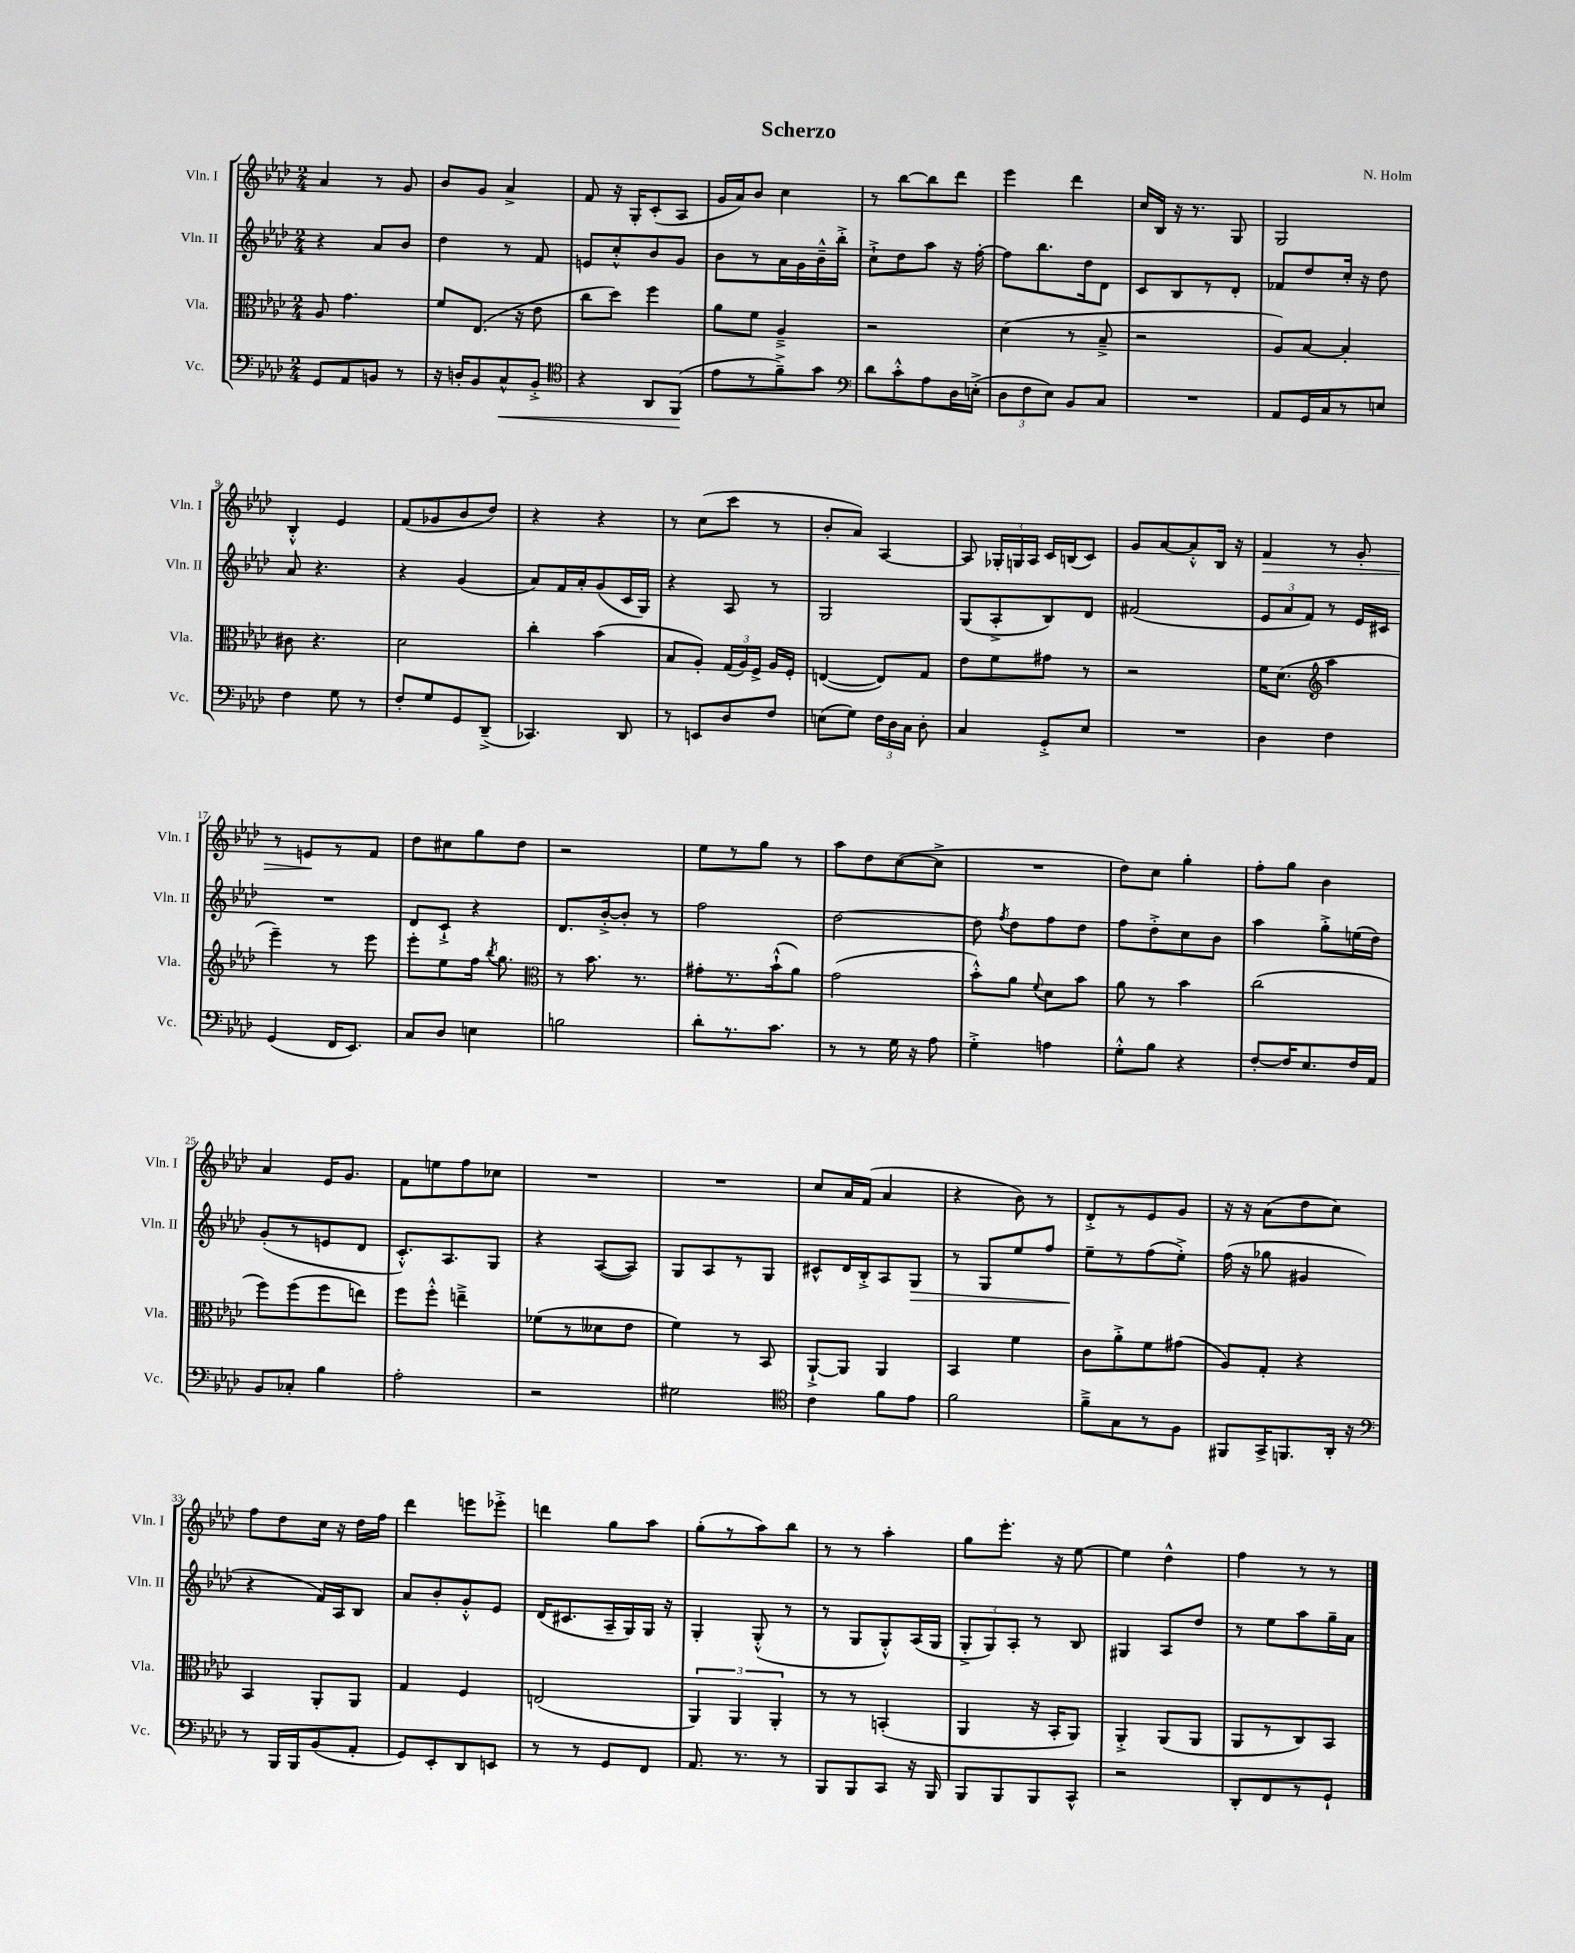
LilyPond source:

\header { title = "Scherzo" composer = "N. Holm" }
<<
\new StaffGroup <<
\new Staff = "s0" \with { instrumentName = "Vln. I" shortInstrumentName = "Vln. I" } {
    \clef treble \key aes \major \numericTimeSignature \time 2/4
    \autoBeamOff aes'4 r8 g'8 |
    bes'8[ g'8] aes'4-> |
    f'8 r16 g16[-. c'8-.( aes8] |
    g'16[ aes'16) bes'8] c''4 |
    r8 bes''8[~ bes''8 des'''8] |
    ees'''4 des'''4 |
    c''16[ bes16] r16 r8. g8 |
    g2 |
    bes4-.-^ ees'4 |
    f'8[( ges'8 bes'8 des''8]) |
    r4 r4 |
    r8 c''8[( c'''8] r8 |
    bes'8[-. aes'8]) aes4~ |
    aes8 \tuplet 3/2 { ges16[-. g16 aes16] } c'16[ b16( c'8]) |
    g'8[ aes'8~ aes'8-.-^ bes16] r16 |
    f'4\> r8 g'8-. |
    r8 e'8[\! r8 f'8] |
    des''8[ cis''8 g''8 des''8] |
    r2 |
    ees''8[ r8 g''8] r8 |
    aes''8[ des''8 c''8~( c''8]-> |
    R2 |
    des''8[) c''8] g''4-. |
    f''8[-. g''8] bes'4 |
    aes'4 ees'16[ g'8.] |
    f'8[ e''8 f''8 ces''8] |
    R2 |
    R2 |
    c''8[ aes'16 f'16]( aes'4 |
    r4 bes'8) r8 |
    des'8[-.-> r8 ees'8 g'8] |
    r16 r16 aes'8[( des''8 c''8]) |
    f''8[ des''8 c''16] r16 des''16[ f''16] |
    des'''4 e'''8[ ees'''8]-.-> |
    d'''4 g''8[ aes''8] |
    g''8[-.( r8 aes''8) bes''8] |
    r8 r8 aes''4-. |
    g''8[ ees'''8.]-. r16 ees''8~ |
    ees''4 des''4-^ |
    f''4 r8 r8 \bar "|." |
}
\new Staff = "s1" \with { instrumentName = "Vln. II" shortInstrumentName = "Vln. II" } {
    \clef treble \key aes \major \numericTimeSignature \time 2/4
    \autoBeamOff r4 aes'8[ bes'8] |
    des''4 r8 f'8 |
    e'8[ c''8-.-^ bes'8 g'8] |
    bes'8[ r8 aes'16 g'16 bes'16---^ bes''16]-.-> |
    c''8[-!-> des''8 aes''8] r16 f''16~-. |
    f''8[ bes''8. des''16 des'8] |
    c'8[ bes8 r8 des'8]-. |
    fes'8[ des''8 c''16]-. r16 des''8 |
    aes'8 r4. |
    r4 g'4( |
    aes'8[) f'16 aes'16-. g'8( c'16 g16]) |
    r4 aes8 r8 |
    g2 |
    g8[( aes8-.-> bes8) des'8] |
    fis'2( |
    \tuplet 3/2 { ees'8[ aes'8 f'8]) } r8 ees'16[ cis'16] |
    R2 |
    des'8[ c'8]-!-> r4 |
    des'8.[ bes'16~-.-> bes'8]-. r8 |
    f''2 |
    des''2~ |
    des''8 \acciaccatura { f''8 } des''8[ f''8 des''8] |
    f''8[ des''8-.-> c''8 bes'8] |
    aes''4 g''8[-.-> e''16( des''16]) |
    g'8[-.( r8 e'8 des'8] |
    c'8.[-.-^) aes8. g8] |
    r4 aes8[~( aes8]) |
    g8[ aes8 r8 g8] |
    cis'8[-^ des'16 bes16-.-> aes8 g8]\> |
    r8 g8[ ees''8 f''8] |
    ees''8[--\! r8 f''8( ees''8]-.->) |
    f''16( r16 ges''8 gis'4 |
    r4 f'16[) aes16 bes8] |
    aes'8[ bes'8-. g'8-.-^ ees'8] |
    des'16[( cis'8. aes16-- g16) g16] r16 |
    g4-. g8-.-^( r8 |
    r8 g8[ g8-.-^) aes16( g16] |
    \tuplet 3/2 { g8[-.-> g8) aes8]-. } r8 bes8 |
    gis4 aes8[ des''8] |
    r8 ees''8[ aes''8 g''16-- aes'16] \bar "|." |
}
\new Staff = "s2" \with { instrumentName = "Vla." shortInstrumentName = "Vla." } {
    \clef alto \key aes \major \numericTimeSignature \time 2/4
    \autoBeamOff aes8 g'4. |
    f'8[ ees8.]( r16 ees'8 |
    c''8[ des''8]) f''4 |
    aes'8[ f'8] aes4---> |
    r2 |
    des'4( r8 bes8---> |
    r2 |
    aes8[) bes8]~ bes4-. |
    cis'8 r4. |
    des'2 |
    c''4-. bes'4( |
    bes8[ aes8]-.) \tuplet 3/2 { g16[( aes16) f16]-> } aes16[ f16]-. |
    e4~( e8[) g8] |
    ees'8[ f'8 gis'8] r8 |
    r2 |
    f'16[ des'8.]( \clef treble aes''4 |
    ees'''4--) r8 ees'''8 |
    ees'''8[-. ees''8 f''16] \acciaccatura { bes''8 } g''8. |
    \clef alto r8 bes'8. r8. |
    gis'8[-. r8. bes'16-!-^( aes'8]) |
    g'2( |
    bes'8[-.-^) aes'8] \appoggiatura { f'8 } des'8[ bes'8] |
    aes'8 r8 bes'4 |
    c''2( |
    f''8[) f''8( f''8 e''8]) |
    f''8[ f''8]-.-^ e''4---> |
    fes'8[( r8 deses'8 ees'8] |
    f'4) r8 bes,8 |
    aes,8[~-!-> aes,8] aes,4 |
    bes,4 f'4 |
    c'8[ aes'8-.-> f'8 gis'8]( |
    aes8[) g8]-. r4 |
    bes,4 aes,8[-. aes,8] |
    g4 f4 |
    e2( |
    \tuplet 3/2 { aes,4) aes,4 aes,4-. } |
    r8 r8 b,4-.( |
    aes,4 r16 bes,16[-. aes,8]) |
    aes,4-.-> aes,8[( aes,8] |
    aes,8[ r8 c8) bes,8] \bar "|." |
}
\new Staff = "s3" \with { instrumentName = "Vc." shortInstrumentName = "Vc." } {
    \clef bass \key aes \major \numericTimeSignature \time 2/4
    \autoBeamOff g,8[ aes,8 b,8] r8 |
    r16 d16[-. bes,8 c8-^\< bes,8]-.-> |
    \clef tenor r4 aes,8[ f,8]\!( |
    ees'8[ r8 f'8--->) g'8] |
    \clef bass des'8[ c'8-.-^ aes8 des16 e16]-.->( |
    \tuplet 3/2 { des8[ f8 ees8]) } bes,8[ c8] |
    R2 |
    aes,8[ g,16 c16 r8 e8] |
    f4 g8 r8 |
    f8[-. g8 g,8 des,8]--->( |
    ces,4.) des,8 |
    r8 e,8[ des8 f8] |
    e8[( g8]) \tuplet 3/2 { f16[ des16 c16] } des8-. |
    c4 g,8[-.-> ees8] |
    R2 |
    des4 f4 |
    g,4( f,16[ ees,8.]) |
    c8[ des8] e4 |
    b2 |
    des'8[-. r8. c'8.] |
    r8 r8 g16 r16 aes8 |
    g4-.-> a4 |
    g8[-.-^ bes8] r4 |
    f8[~-. f16 ees8. f16 aes,16] |
    bes,8[ ces8]-. bes4 |
    aes2-. |
    r2 |
    gis2 |
    \clef tenor c'4 f'8[ ees'8] |
    f'2 |
    f'8[---> g8 r8 f8] |
    fis,8[ g,16-> f,8. aes,16]-. r16 |
    \clef bass r8 bes,,16[ bes,,16 bes,8( aes,8]-. |
    g,8[) ees,8-. des,8 e,8] |
    r8 r8 g,8[ f,8] |
    aes,8. r8. r8 |
    bes,,8[ bes,,8 c,8] r16 bes,,16 |
    bes,,8[ bes,,8 bes,,8 c,8]-^ |
    r2 |
    des,8[-. f,8 r8 g,8]-! \bar "|." |
}
>>
>>
